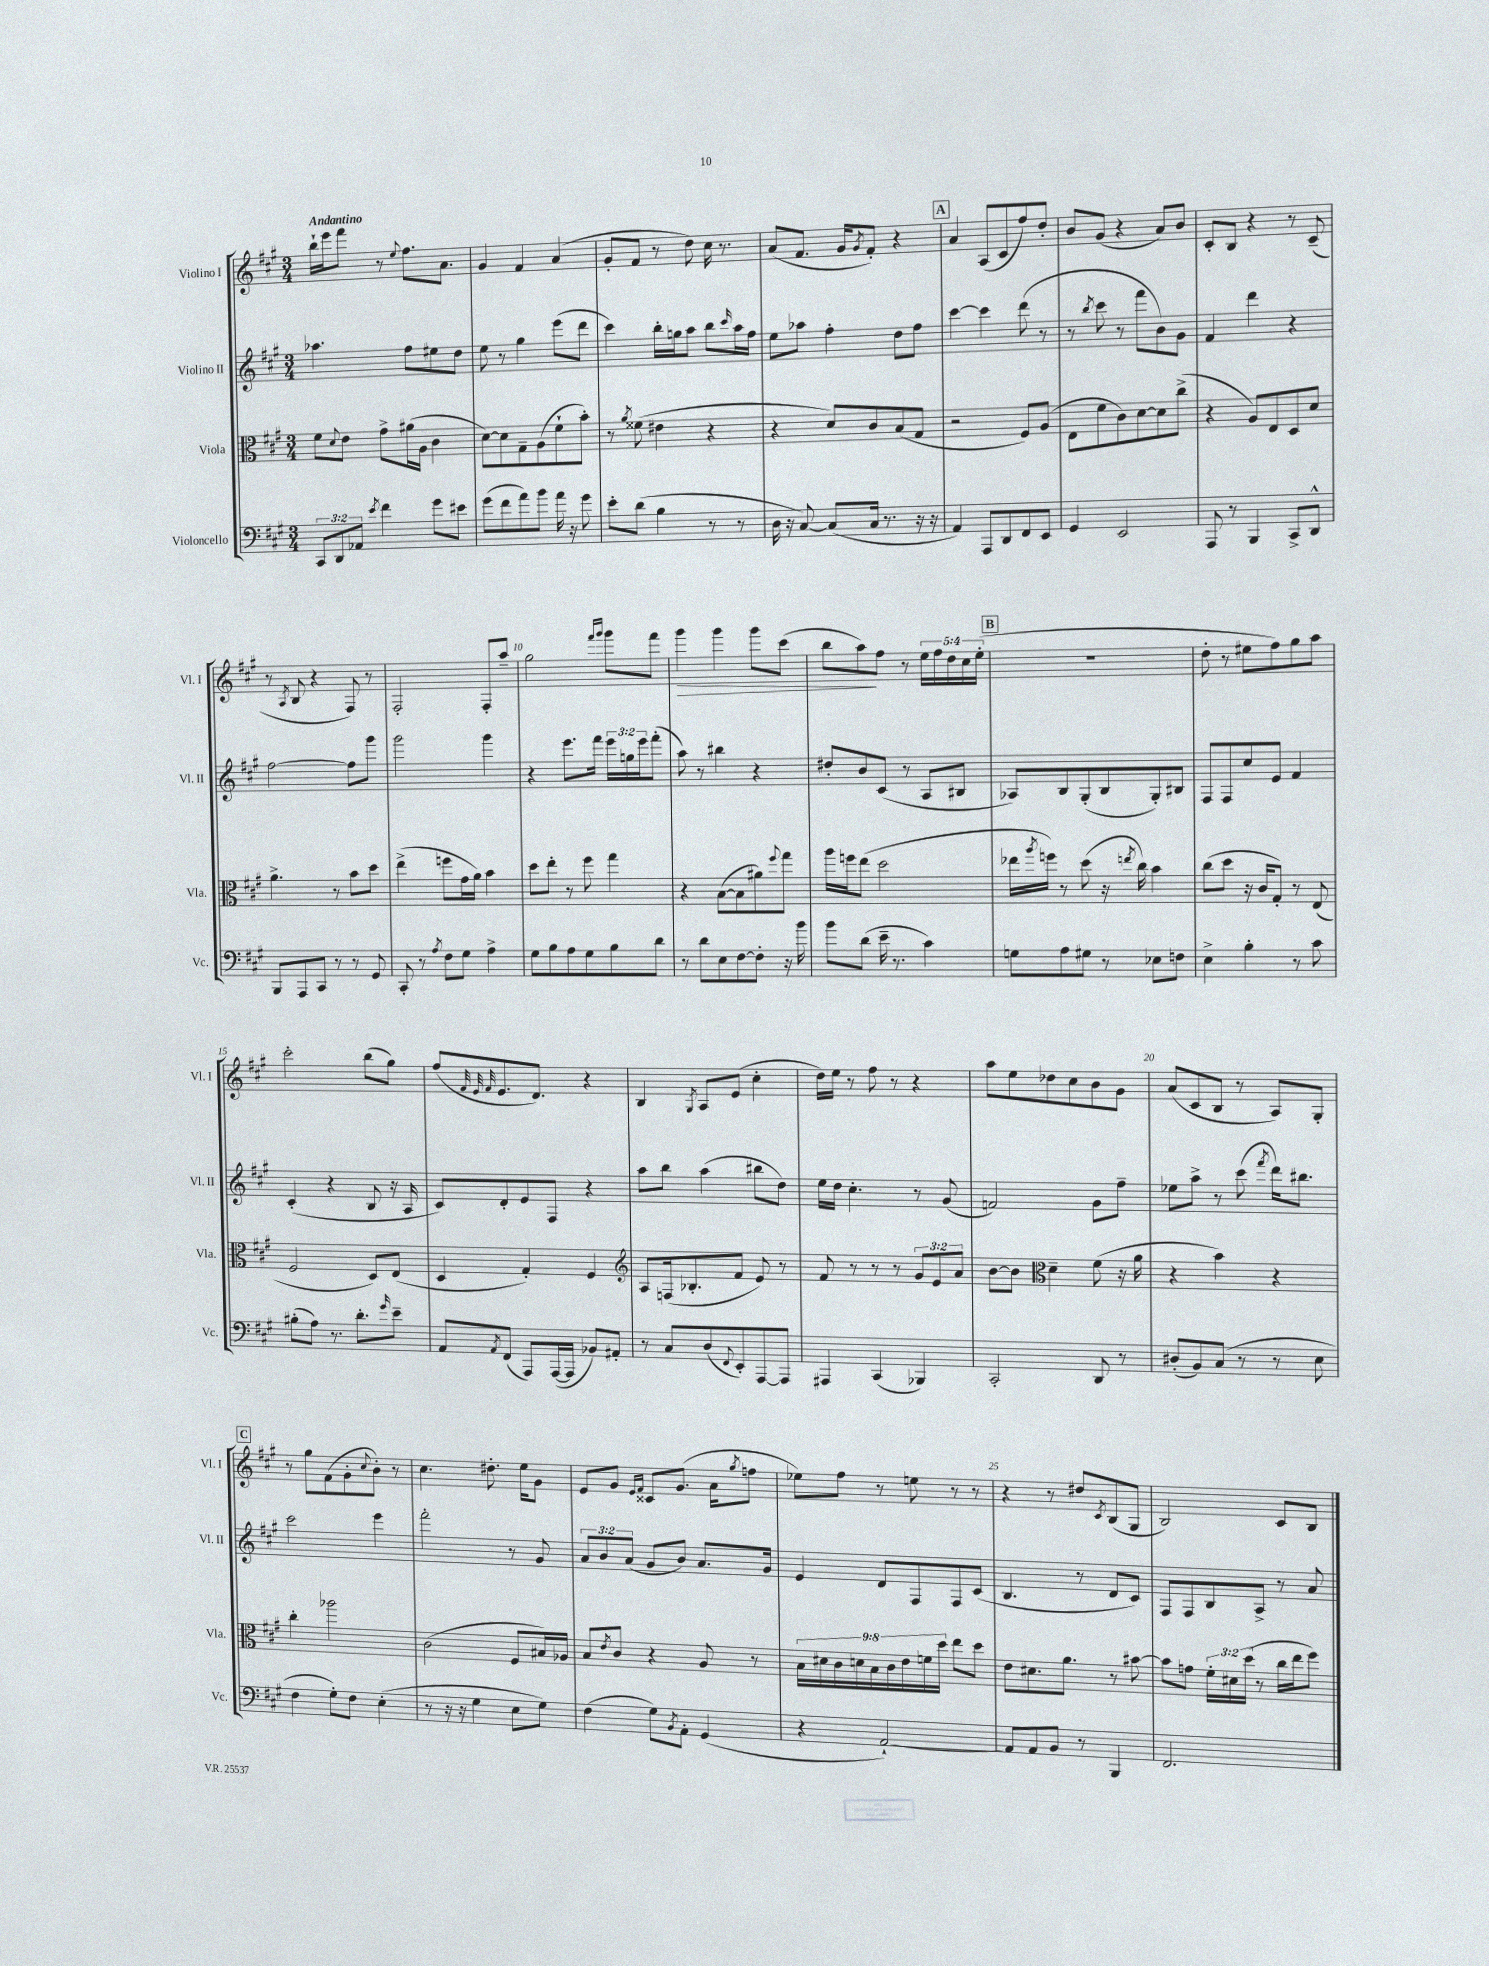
<<
\new StaffGroup <<
\new Staff = "s0" \with { instrumentName = "Violino I" shortInstrumentName = "Vl. I" } {
    \clef treble \key a \major \numericTimeSignature \time 3/4 \override Staff.TupletNumber.text = #tuplet-number::calc-fraction-text \tempo "Andantino"
    b''16-! e'''16 fis'''8 r8 \appoggiatura { e''8 } fis''8. a'8. |
    gis'4 fis'4 a'4( |
    gis'8-. fis'8 r8 d''8) cis''16 r8. |
    a'8( fis'8. gis'16 \acciaccatura { gis'8 } fis'8-.) r4 |
    \mark \markup { \box "A" } a'4 a8( cis'8 fis''8) d''8-. |
    b'8 gis'8( r4 a'8) b'8 |
    cis'8-. b8 r4 r8 cis'8--( |
    r8 \acciaccatura { a8 } b8 r4 fis8) r8 |
    fis2-. fis8-. a''8-- |
    gis''2 \grace { fis'''16 gis'''16 } gis'''8 fis'''8 |
    gis'''4\> gis'''4 gis'''8 cis'''8( |
    b''8 a''8\!) fis''8 r8 \tuplet 5/4 { e''16 fis''16 d''16 cis''16 e''16-.( } |
    \mark \markup { \box "B" } R2. |
    d''8-. r8 eis''8 fis''8) gis''8 a''8 |
    cis'''2-. b''8( gis''8) |
    fis''8( \grace { fis'32 e'32 fis'32 } e'8. d'8.) r4 |
    b4 \acciaccatura { gis8 } a8 e'8( cis''4-. |
    d''16) e''16 r8 fis''8 r8 r4 |
    a''8 e''8 des''8 cis''8 b'8 gis'8 |
    a'8( cis'8 b8 r8 a8) gis8-. |
    \mark \markup { \box "C" } r8 gis''8 fis'8( gis'8-. \appoggiatura { cis''8 } b'8-.) r8 |
    cis''4. dis''8.-. e''16 gis'8 |
    e'8 gis'8 \grace { e'16 fis'16 } cisis'8 gis'8.( a'16 \acciaccatura { gis''8 } f''8 |
    ees''8) fis''8 r8 e''8 r8 r8 |
    r4 r8 dis''8 \acciaccatura { cis'8 } b8( gis8 |
    b2) cis'8 b8 \bar "|." |
}
\new Staff = "s1" \with { instrumentName = "Violino II" shortInstrumentName = "Vl. II" } {
    \clef treble \key a \major \numericTimeSignature \time 3/4 \override Staff.TupletNumber.text = #tuplet-number::calc-fraction-text
    aes''4. fis''8 eis''8 d''8 |
    e''8 r8 gis''4 e'''8( d'''8 |
    cis'''4) b''16-. g''16 a''8 b''8 \grace { cis'''16 } a''16 fis''16 |
    e''8 aes''8 fis''4-. d''8 fis''8 |
    \mark \markup { \box "A" } cis'''4~ cis'''4 d'''8( r8 |
    r8 \acciaccatura { b''8 } cis'''8 r8 fis'''8 b'8) gis'8 |
    fis'4 d'''4 r4 |
    fis''2~ fis''8 gis'''8 |
    gis'''2 gis'''4 |
    r4 e'''8. fis'''16 \tuplet 3/2 { e'''16 g''16 e'''16 } fis'''8-.( |
    a''8) r8 bis''4 r4 |
    dis''8-. b'8 cis'8( r8 a8 bis8 |
    \mark \markup { \box "B" } aes8) b8 gis8-.( b8 gis8-.) bis8 |
    fis8 fis8 cis''8 e'8 fis'4 |
    cis'4-.( r4 b8 r16 a16 |
    cis'8) d'8-. e'8 fis8 r4 |
    a''8 b''8 a''4( bis''8 d''8) |
    e''16 d''16 cis''4.-. r8 gis'8( |
    f'2) gis'8 fis''8-- |
    ees''8 a''8-> r8 cis'''8( \acciaccatura { fis'''8 } d'''16) bis''8. |
    \mark \markup { \box "C" } cis'''2 e'''4 |
    fis'''2-. r8 gis'8 |
    \tuplet 3/2 { a'8 b'8 a'8( } gis'8 b'8) a'8. gis'16 |
    e'4 d'8 fis8 fis8 cis'8( |
    b4. r8 d'8 cis'8) |
    fis8 fis8 b8 a8-> r8 a'8 \bar "|." |
}
\new Staff = "s2" \with { instrumentName = "Viola" shortInstrumentName = "Vla." } {
    \clef alto \key a \major \numericTimeSignature \time 3/4 \override Staff.TupletNumber.text = #tuplet-number::calc-fraction-text
    fis'8 \appoggiatura { d'8 } e'8 gis'8-> ais'16( a16 cis'4 |
    d'8~) d'8 gis8-- a8( fis'8-! b'8-.) |
    r8 \acciaccatura { a'8 } fisis'8( eis'4 r4 |
    r4 d'8) cis'8 b8( gis8 |
    \mark \markup { \box "A" } r2 fis8) a8( |
    e8 fis'8 cis'8) d'8~ d'8 cis''8->( |
    r4 a8) e8 d8 d'8 |
    a'4.-> r8 b'8 d''8 |
    e''4->( f''8 gis'16 a'16) b'4 |
    d''8 e''8-. r8 fis''8 gis''4 |
    r4 b8~( b8 ais'8) \appoggiatura { fis''8 } gis''8 |
    a''16 f''16 e''8( d''2 |
    \mark \markup { \box "B" } ees''16 \acciaccatura { a''8 } f''16) r8 d''8( r16 \acciaccatura { e''8 } cis''16) b'4 |
    cis''8( d''8 r16 cis'16 gis8-.) r8 e8( |
    fis2 d8) e8( |
    d4 gis4-.) fis4 |
    \clef treble a8 f16( bes8.-. fis'8 e'8) r8 |
    fis'8 r8 r8 r8 \tuplet 3/2 { gis'8 e'8 a'8 } |
    b'8~ b'8 \clef alto d'4-- fis'8( r16 a'16 |
    r4 b'4) r4 |
    \mark \markup { \box "C" } cis''4-. aes''2 |
    cis'2( fis8 bis16) aes16 |
    b8 \acciaccatura { e'8 } cis'8 r4 a8 r8 |
    \tuplet 9/8 { b16 dis'16 cis'16 d'16 b16 cis'16 e'16 f'16 d''16 } e''8 d''8 |
    e'8 dis'8. a'8. r8 bis'8~ |
    bis'8 g'8 \tuplet 3/2 { fis'16-. dis'16 d''16( } r8 cis''16 e''16 fis''8) \bar "|." |
}
\new Staff = "s3" \with { instrumentName = "Violoncello" shortInstrumentName = "Vc." } {
    \clef bass \key a \major \numericTimeSignature \time 3/4 \override Staff.TupletNumber.text = #tuplet-number::calc-fraction-text
    \tuplet 3/2 { cis,8 d,8 aes,8 } \acciaccatura { e'8 } fis'4 gis'8 eis'8 |
    gis'8( fis'8 a'8) b'8 a'16 r16 gis'8 |
    e'8-. d'8( b4 r8 r8 |
    d16 r16 cis8~) cis8( cis16 r8. r16 r16 |
    \mark \markup { \box "A" } a,4) a,,8 d,8 fis,8 e,8 |
    gis,4 e,2 |
    a,,8 r8 b,,4 cis,8-> d,8-^ |
    b,,8 a,,8 cis,8 r8 r8 gis,8 |
    cis,8-. r8 \acciaccatura { a8 } fis8 gis8 a4-> |
    gis8 b8 a8 gis8 b8 d'8 |
    r8 d'8 e8 fis8~ fis8-. r16 b'16 |
    b'8 d'8( e'16-- r8. cis'4) |
    \mark \markup { \box "B" } g8 a8 gis8 r8 ees8 f8 |
    e4-> b4-. r8 cis'8 |
    bis8-.( a8) r8. d'8.-. \grace { gis'16 } e'8-- |
    a,8 \acciaccatura { a,8 } fis,8( a,,8) a,,16~( a,,16 bes,8) ais,8-. |
    r8 cis8 d8( \appoggiatura { fis,8 } e,8-.) a,,8~ a,,8 |
    ais,,4 cis,4( bes,,4) |
    cis,2-. d,8 r8 |
    dis8-.( b,8) cis8( r8 r8 e8 |
    \mark \markup { \box "C" } fis4 gis8-.) fis8 e4-.( |
    r8 r16 r16 gis4 e8 gis8) |
    fis4( gis8) \acciaccatura { b,8 } a,8-. gis,4( |
    r4 a,2~-!) |
    a,8 a,8 b,8 r8 b,,4 |
    fis,2. \bar "|." |
}
>>
>>
\layout { \context { \Score \override BarNumber.break-visibility = ##(#f #t #t) barNumberVisibility = #(every-nth-bar-number-visible 5) } }
